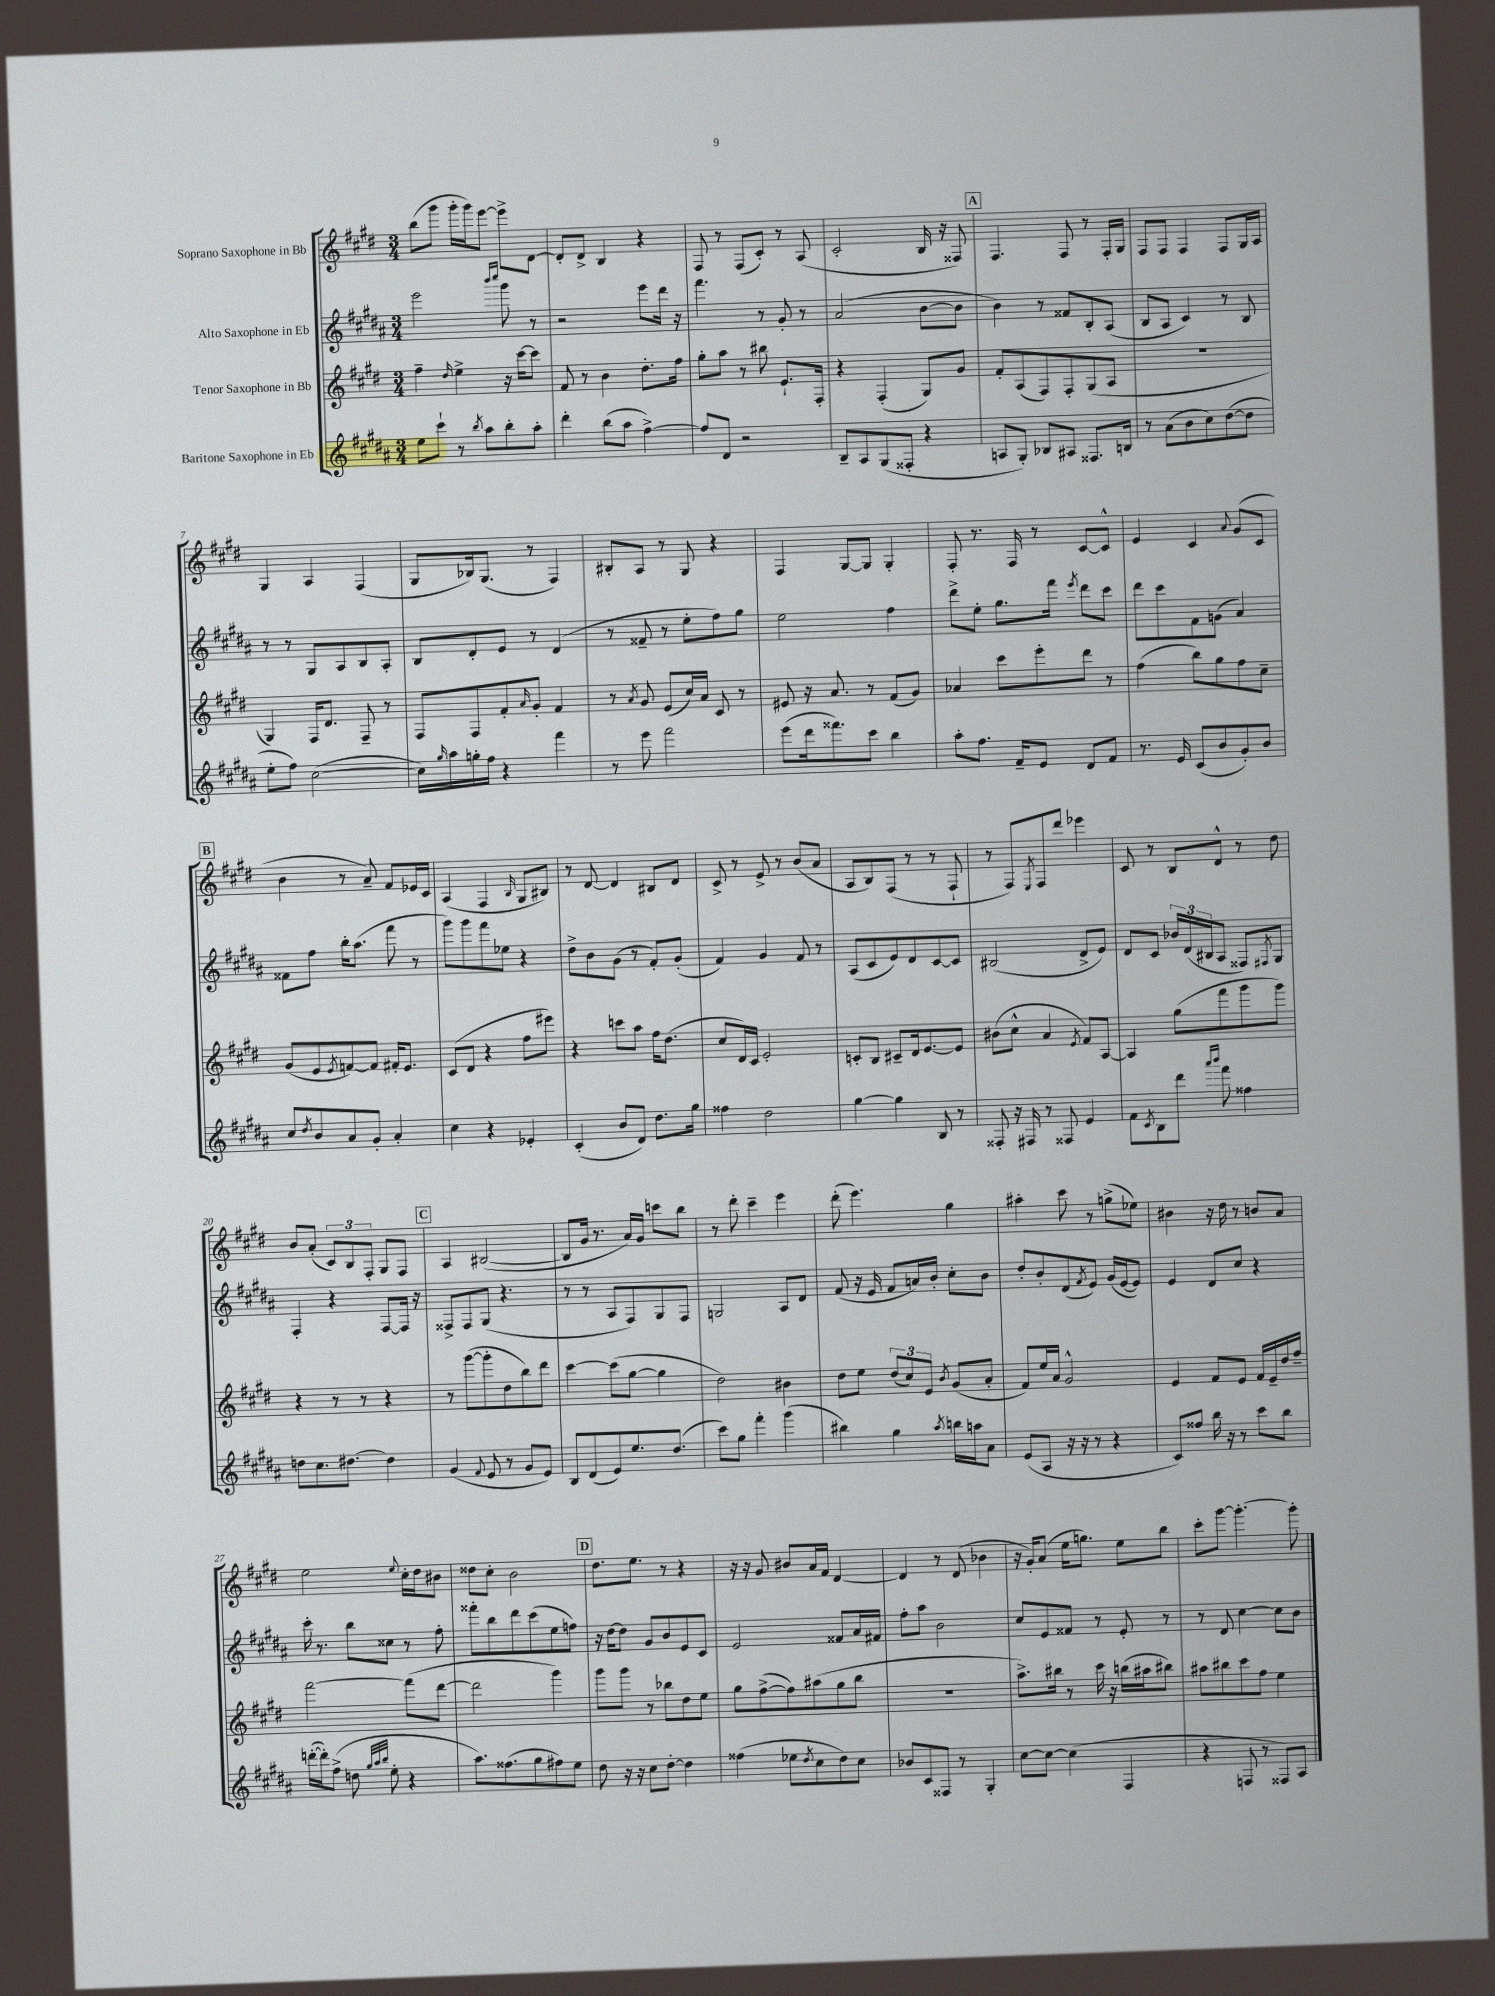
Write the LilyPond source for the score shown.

<<
\new StaffGroup <<
\new Staff = "s0" \with { instrumentName = "Soprano Saxophone in Bb" } {
    \clef treble \key e \major \numericTimeSignature \time 3/4
    b''8( gis'''8 gis'''16-. gis'''16) e'''8~ e'''8-> dis'8~ |
    dis'8-. dis'8-> b4 r4 |
    fis8 r8 fis8( cis'8-.) r8 a8( |
    cis'2-. b16 r16 fisis8) |
    \mark \markup { \box "A" } fis4. fis8 r8 fis16-. gis16 |
    fis8 fis8 fis4 fis8 gis16 a16 |
    gis4 a4 fis4( |
    gis8 bes16) gis8.( r8 fis4) |
    bis8-. a8 r8 gis8 r4 |
    fis4 gis8~ gis8 gis4-. |
    fis8-. r8. fis16 r8 cis'8~ cis'8-^ |
    e'4 cis'4 \appoggiatura { a'8 } gis'8( cis'8 |
    \mark \markup { \box "B" } b'4 r8 a'8--) fis'8 ees'16 cis'16 |
    a4( fis4 \grace { b16 } gis8 bis8) |
    r8 dis'8~ dis'4 bis8 dis'8 |
    cis'8-> r8 e'8-> r8 b'8( a'8 |
    a8 b8) fis8( r8 r8 fis8-! |
    r8 fis8) \acciaccatura { e8 } fis8 dis'''8 ees'''4 |
    cis'8 r8 b8 dis'8-^ r8 dis''8 |
    b'8 a'8-.( \tuplet 3/2 { cis'8) b8 fis8-. } gis8 fis8 |
    \mark \markup { \box "C" } a4 bis2~( |
    bis8 gis'16 r8. a'16) gis'16 c'''8 b''8 |
    r8 dis'''8-. cis'''4-- e'''4 |
    dis'''8-.( e'''4.) gis''4 |
    ais''4-. cis'''8 r8 g''8->( ees''8) |
    bis'4 r16 dis''16 r8 b'8 a'8 |
    e''2 \appoggiatura { e''8 } cis''16-. dis''16 bis'8 |
    disis''8 cis''8-. b'2 |
    \mark \markup { \box "D" } dis''8. e''8. r8 r4 |
    r16 r16 gis'8 bis'8 a'16 fis'16 dis'4~ |
    dis'4 r8 dis'8( bes'4 |
    r16 gis'16-.) a'8( e''16 g''8.) e''8 b''8 |
    cis'''8-. gis'''8~ gis'''4.~-. gis'''8-. \bar "|." |
}
\new Staff = "s1" \with { instrumentName = "Alto Saxophone in Eb" } {
    \clef treble \key b \major \numericTimeSignature \time 3/4
    e'''2 \grace { b'''16 cis''''16 } gis'''8 r8 |
    r2 e'''8 dis'''16 r16 |
    fis'''4. r8 gis'8-. r8 |
    ais'2( b'8~ b'8 |
    \mark \markup { \box "A" } b'4) r8 fisis'8 b8-. ais8( |
    b8 ais8 cis'4) r8 b8 |
    r8 r8 gis8 ais8 b8 ais8-. |
    b8 dis'8-. e'8 r8 dis'4( |
    r8 fisis'8-- r8 e''8-. fis''8) gis''8 |
    e''2 fis''4 |
    dis'''8-> e''8-. gis''8. fis'''16 \acciaccatura { e'''8 } dis'''8 cis'''8 |
    dis'''8 cis'''8 fis'8 g'8( ais'4) |
    \mark \markup { \box "B" } fisis'8 fis''8 b''16-. ais''8.( fis'''8 r8 |
    gis'''8) gis'''8 fis'''8 ees''8 r4 |
    dis''8-> b'8 gis'8( r8 fis'8-.) gis'8-.( |
    fis'4) gis'4 fis'8 r8 |
    ais8( cis'8 e'8) dis'8 cis'8~ cis'8 |
    bis2( dis'8-> e'8) |
    dis'8 cis'8 \tuplet 3/2 { bes'16 dis'16( bis16 } ais8 fisis8) \acciaccatura { fis8 } gis8 |
    fis4-. r4 fis8~ fis16 r16 |
    \mark \markup { \box "C" } fisis8-> fisis8 gis8( r4. |
    r8 r8 ais8 fis8) gis8 fis8 |
    g2 ais8 dis'8 |
    fis'8( r16 e'16 fis'8 a'16) b'16-. cis''8-. b'8 |
    dis''8-. b'8-. dis'8( \acciaccatura { fis'8 } e'8) gis'16( e'16~ e'8) |
    e'4 dis'8 cis''8 r4 |
    cis'''16-. r8. b''8 cisis''8 r8 fis''8-. |
    fisis'''8-. b''8 dis'''8 cis'''8( e''8 f''8) |
    \mark \markup { \box "D" } r16 dis''16~ dis''8 gis'8 b'8 e'8 cis'8 |
    e'2 fisis'8 ais'16 fis'16 |
    fis''8-. ais''8 b'2 |
    cis''8 e'8 fisis'8 r8 e'8-. r8 |
    r8 dis'8 cis''4~ cis''8 b'8 \bar "|." |
}
\new Staff = "s2" \with { instrumentName = "Tenor Saxophone in Bb" } {
    \clef treble \key e \major \numericTimeSignature \time 3/4
    fis''4-- \grace { dis''16 } e''4-> r16 cis'''16~ cis'''8 |
    fis'8 r8 b'4 dis''8.-. fis''16 |
    gis''8-. a''8 r8 bis''8 e'8.-! fis16-. |
    r4 fis4-.( gis8) gis'8 |
    \mark \markup { \box "A" } fis'8-. a8( fis8) fis8-. gis8( a8 |
    R2. |
    gis4) fis16 dis'8. fis8-- r8 |
    fis8 fis8 fis'8-. \grace { a'16 } gis'8-. fis'4 |
    r8 \acciaccatura { a'8 } gis'8 e'8( cis''16) a'16 cis'8 r8 |
    eis'8 r16 a'8. r8 fis'8( gis'8) |
    aes'4 cis'''8 e'''8-. dis'''8 r8 |
    fis''4( b''8) gis''8 fis''8 cis''8-- |
    \mark \markup { \box "B" } gis'8( e'8 \acciaccatura { e'8 } f'8~) f'8 fis'16-. e'8. |
    cis'8( dis'8 r4 fis''8 eis'''8) |
    r4 c'''8 a''8 fis''16 dis''8.( |
    cis''8 dis'16) cis'16 e'2-. |
    c'8-. b8 cis'8-- dis'16 e'8.~ e'8 |
    bis'8( cis''8-^ a'4 \acciaccatura { e'8 } fis'8) a8~ |
    a4 gis''8( fis'''8 gis'''8 gis'''8) |
    r4 r8 r8 r4 |
    \mark \markup { \box "C" } r8 gis'''8~( gis'''8-. dis''8 b''8) dis'''8 |
    cis'''4~ cis'''8( gis''8~ gis''4 |
    dis''2) bis'4 |
    dis''8 e''8 \tuplet 3/2 { dis''8( cis''8) e'8 } \acciaccatura { b'8 } gis'8( a'8-. |
    fis'8) e''16 a'16 gis'2-^ |
    e'4 fis'8 e'8 fis'16 e'16-- dis''16 fis''16-- |
    fis'''2~ fis'''8( dis'''8~ |
    dis'''2 gis'''4) |
    \mark \markup { \box "D" } gis'''8 gis'''8 r8 bes''8 dis''8 e''8 |
    gis''8 fis''8~->( fis''8) ais''8( gis''8 b''8 |
    R2. |
    a''8.->) bis''16 r8 cis'''16 r16 b''16( ais''16 bis''8) |
    ais''8 bis''8 cis'''8 fis''8 e''4 \bar "|." |
}
\new Staff = "s3" \with { instrumentName = "Baritone Saxophone in Eb" } {
    \clef treble \key b \major \numericTimeSignature \time 3/4
    e''8 cis'''8-! r8 \acciaccatura { b''8 } ais''8 b''8-. ais''8-. |
    dis'''4-. b''8( ais''8 fis''4~->) |
    fis''8 dis'8 r2 |
    b8-- ais8 gis8( fisis8-. r4 |
    \mark \markup { \box "A" } a8 gis8-.) bes8 ais8 fisis8. b16 |
    r8 ais'8( b'8 cis''8) dis''8~( dis''8 |
    e''8-. fis''8) cis''2~( |
    cis''16) \grace { gis''16 } ais''16 g''16-. fis''16 r4 fis'''4 |
    r8 e'''8 fis'''2 |
    e'''8( dis'''16 fisis'''8.) cis'''8 b''4 |
    ais''8-. fis''8. fis'16-- e'8 dis'8 fis'8 |
    r8. e'16 cis'8( b'8 gis'8-.) b'8 |
    \mark \markup { \box "B" } cis''8 \acciaccatura { dis''8 } b'8 ais'8 gis'8-. ais'4-. |
    cis''4 r4 ees'4-. |
    cis'4-.( b'8 dis'8) dis''8. gis''16 |
    fisis''4 dis''2 |
    gis''4~ gis''4 b8 r8 |
    fisis8-. r16 fis16 r8 fisis8 e'4 |
    fis'8 \acciaccatura { cis'8 } b8 dis'''8 \grace { ais'''16 b'''16 } fis'''8 fisis''4 |
    d''8 cis''8. dis''8.~ dis''4 |
    \mark \markup { \box "C" } gis'4( \appoggiatura { fis'8 } e'8 r8 gis'8 e'8) |
    b8 dis'8( e'8) e''8. dis''8.( |
    cis'''8) gis''8 fis'''4-. gis'''4( |
    bis''4) gis''4 \acciaccatura { ais''8 } b''16 a''16 ais'8 |
    e'8( ais8 r16 r16 r8 r4 |
    cis'8) fisis''8 b''16 r16 r8 cis'''8 b''8 |
    d'''16~-.( d'''16-.) fis''8->( d''8 \grace { gis''32 ais''32 b''32 } e''8-. r4 |
    ais''8.) fisis''8.( gis''8 fis''8) e''8 |
    \mark \markup { \box "D" } dis''8 r16 r16 cis''8 dis''8~-. dis''4 |
    fisis''4( ees''8 \acciaccatura { dis''8 } cis''8 dis''8) cis''8 |
    bes'8 cis'8 fisis8 r8 gis4-. |
    cis''8~ cis''8~ cis''4( fis4 |
    r4 f8 r8 fisis8) ais8 \bar "|." |
}
>>
>>
